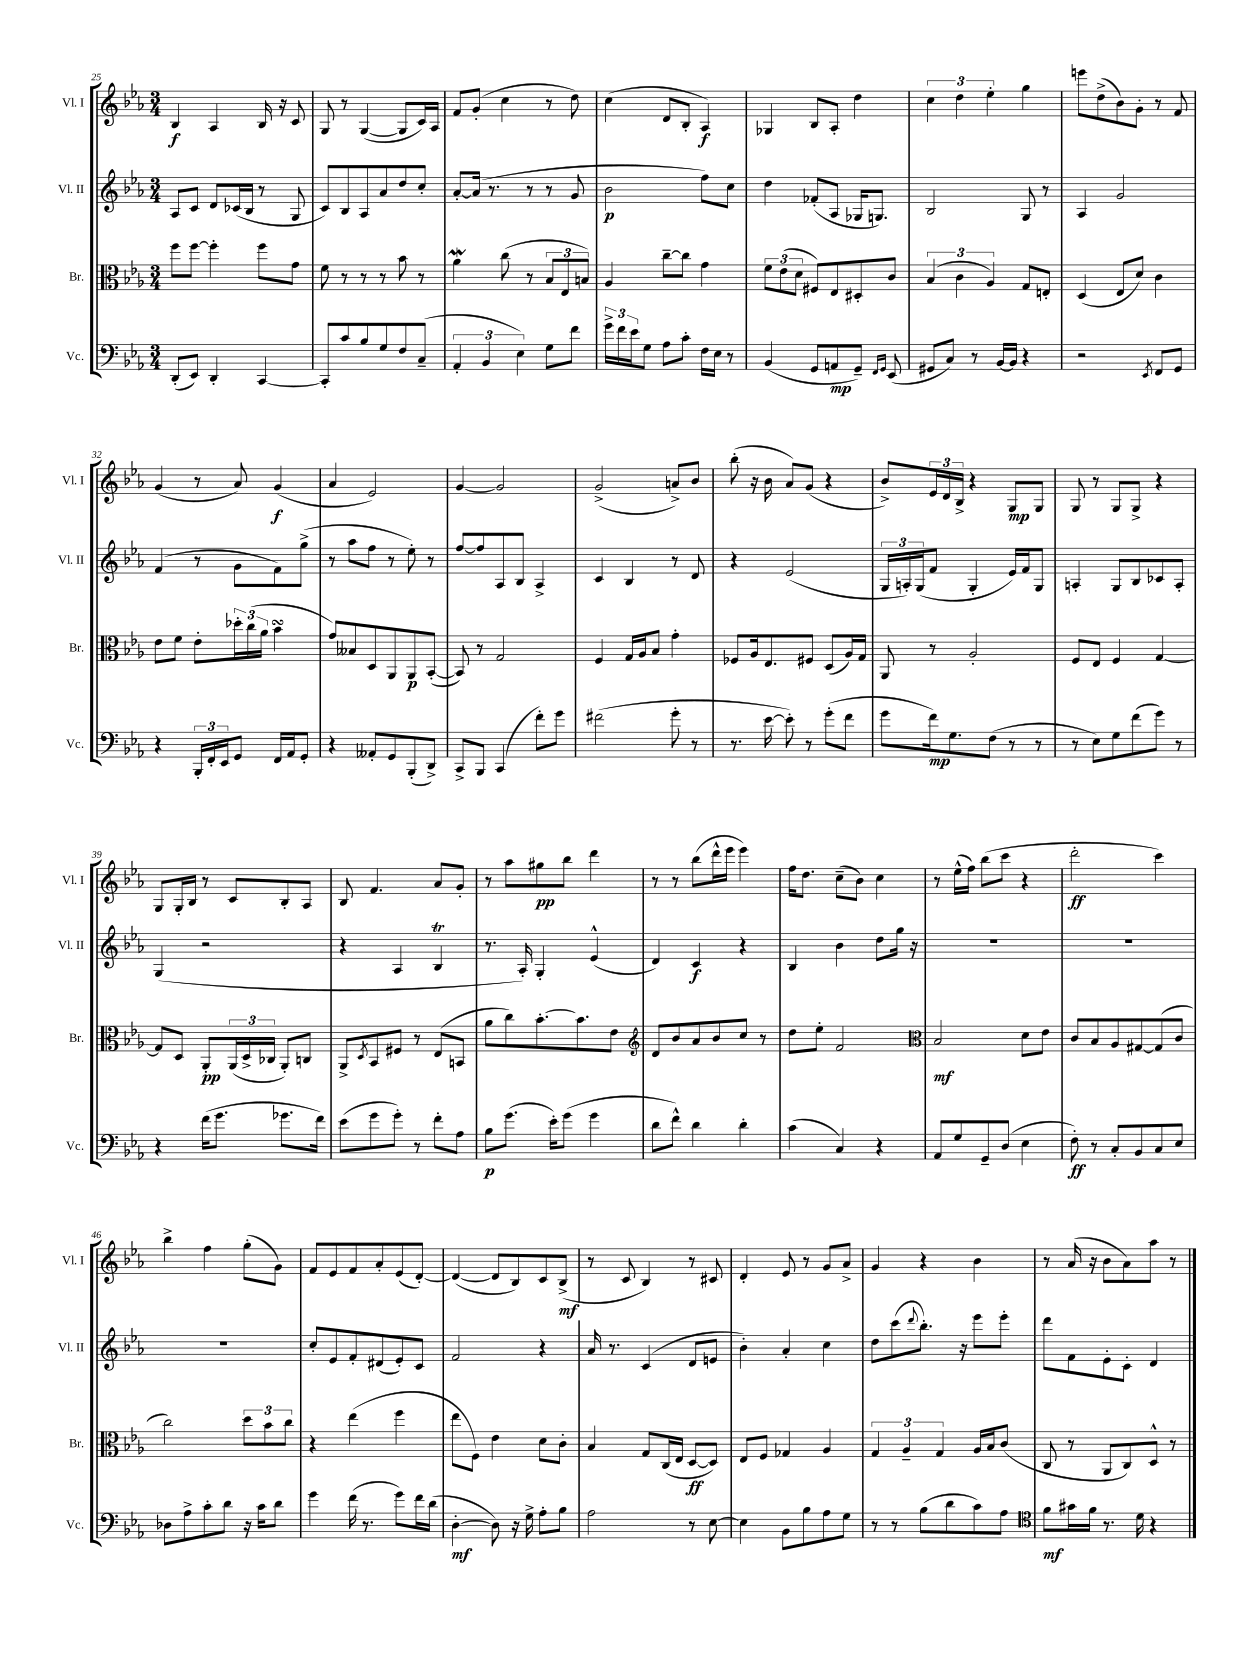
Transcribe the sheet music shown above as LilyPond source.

<<
\new StaffGroup <<
\new Staff = "s0" \with { instrumentName = "Vl. I" shortInstrumentName = "Vl. I" } {
    \clef treble \key ees \major \numericTimeSignature \time 3/4
    bes4\f aes4 bes16 r16 c'8 |
    g8 r8 g4~( g8 c'16) aes16 |
    f'8 g'8-.( c''4 r8 d''8) |
    c''4( d'8 bes8-. aes4\f) |
    ges4 bes8 aes8-. d''4 |
    \tuplet 3/2 { c''4 d''4 ees''4-. } g''4 |
    e'''8 d''8->( bes'8) g'8-. r8 f'8 |
    g'4( r8 aes'8) g'4\f( |
    aes'4 ees'2) |
    g'4~ g'2 |
    g'2->( a'8->) bes'8 |
    bes''8-.( r16 bes'16 aes'8) g'8( r4 |
    bes'8->) \tuplet 3/2 { ees'16 d'16 bes16-> } r4 g8\mp g8 |
    g8 r8 g8 g8-> r4 |
    g8 g16-. bes16 r8 c'8 bes8-. aes8 |
    bes8 f'4. aes'8 g'8-. |
    r8 aes''8 gis''8\pp bes''8 d'''4 |
    r8 r8 bes''8( d'''16-^ ees'''16 ees'''4) |
    f''16 d''8. c''8--( bes'8) c''4 |
    r8 ees''16-^( f''16) bes''8( c'''8 r4 |
    d'''2-.\ff c'''4) |
    bes''4-> f''4 g''8-.( g'8) |
    f'8 ees'8 f'8 aes'8-. ees'8( d'8~-.) |
    d'4~( d'8 bes8) c'8 bes8->\mf( |
    r8 c'8 bes4) r8 cis'8 |
    d'4-. ees'8 r8 g'8 aes'8-> |
    g'4 r4 bes'4 |
    r8 aes'16( r16 bes'8 aes'8) aes''8 r8 \bar "|." |
}
\new Staff = "s1" \with { instrumentName = "Vl. II" shortInstrumentName = "Vl. II" } {
    \clef treble \key ees \major \numericTimeSignature \time 3/4
    aes8 c'8 d'8 ces'16( bes16 r8 g8 |
    c'8) bes8 aes8 aes'8 d''8 c''8-. |
    aes'8~-. aes'16( r8. r8 r8 g'8 |
    bes'2\p f''8) c''8 |
    d''4 fes'8-.( aes8 ges16 g8.) |
    bes2 g8 r8 |
    aes4 g'2 |
    f'4( r8 g'8 f'8) g''8->( |
    r8 aes''8 f''8 r8 ees''8-.) r8 |
    f''8~ f''8 aes8 bes8 aes4-> |
    c'4 bes4 r8 d'8 |
    r4 ees'2( |
    \tuplet 3/2 { g16 a16-.) g16( } f'8 g4-. ees'16) f'16 g8 |
    a4-. g8 bes8 ces'8 a8-. |
    g4( r2 |
    r4 aes4 bes4\trill |
    r8. aes16-.) g4-. ees'4-^( |
    d'4) c'4\f r4 |
    bes4 bes'4 d''8 g''16 r16 |
    R2. |
    R2. |
    R2. |
    c''8-. ees'8 f'8-. dis'8( ees'8-.) c'8 |
    f'2 r4 |
    aes'16 r8. c'4( d'8 e'8 |
    bes'4-.) aes'4-. c''4 |
    d''8 c'''8( \appoggiatura { d'''8 } bes''8.-.) r16 ees'''8 ees'''8-. |
    d'''8 f'8 ees'8-. c'8-. d'4 \bar "|." |
}
\new Staff = "s2" \with { instrumentName = "Br." shortInstrumentName = "Br." } {
    \clef alto \key ees \major \numericTimeSignature \time 3/4
    f''8 f''8~ f''4-. f''8 g'8 |
    f'8 r8 r8 r8 bes'8 r8 |
    aes'4\mordent c''8( r8 \tuplet 3/2 { bes8 ees8 b8) } |
    aes4 c''8~-- c''8 g'4 |
    \tuplet 3/2 { f'8 ees'8( d'8 } fis8) ees8 dis8-. c'8 |
    \tuplet 3/2 { bes4( c'4 aes4) } g8 e8-. |
    d4( ees8 d'8) c'4 |
    ees'8 f'8 ees'8-. \tuplet 3/2 { des''16-. c''16( aes'16 } bes'4\turn |
    g'8) beses8 d8 aes,8 aes,8\p bes,8~-.( |
    bes,8) r8 g2 |
    f4 g16 aes16 bes8 g'4-. |
    fes8 aes16 ees8. fis8 d8( aes16) g16 |
    aes,8 r8 aes2-. |
    f8 ees8 f4 g4~ |
    g8 d8 aes,8-.\pp \tuplet 3/2 { aes,16( d16-> ces16 } aes,8-.) c8 |
    aes,8-> \acciaccatura { d8 } bes,8 fis8 r8 ees8( b,8 |
    aes'8 c''8) bes'8.~-. bes'8. ees'8 |
    \clef treble d'8 bes'8 aes'8 bes'8 c''8 r8 |
    d''8 ees''8-. f'2 |
    \clef alto bes2\mf d'8 ees'8 |
    c'8 bes8 aes8 gis8~ gis8( c'8 |
    c''2) \tuplet 3/2 { d''8 bes'8 c''8 } |
    r4 ees''4( f''4 |
    ees''8 f8) ees'4 d'8 c'8-. |
    bes4 g8 c16( ees16 d8~\ff d8) |
    ees8 f8 ges4 aes4 |
    \tuplet 3/2 { g4 aes4-- g4 } aes16 bes16 c'8( |
    c8 r8 aes,8 c8) d8-^ r8 \bar "|." |
}
\new Staff = "s3" \with { instrumentName = "Vc." shortInstrumentName = "Vc." } {
    \clef bass \key ees \major \numericTimeSignature \time 3/4
    d,8-.( ees,8) d,4-. c,4~ |
    c,8-. c'8 bes8 g8 f8 c8--( |
    \tuplet 3/2 { aes,4-. bes,4 ees4) } g8 f'8 |
    \tuplet 3/2 { g'16-> f'16 ees'16 } g8 aes8 c'8-. f16 ees16 r8 |
    bes,4( g,8 a,8\mp g,8--) \grace { f,16 g,16 } ees,8( |
    gis,8 c8) r8 bes,16~ bes,16 r4 |
    r2 \acciaccatura { ees,8 } f,8 g,8 |
    r4 \tuplet 3/2 { bes,,16-. f,16-. ees,16 } g,8 f,16 aes,16 g,8-. |
    r4 aeses,8-. g,8 bes,,8-.( d,8->) |
    c,8-> bes,,8 c,4( f'8-.) g'8 |
    fis'2( g'8-. r8 |
    r8. ees'16~ ees'8-.) r8 g'8-.( f'8 |
    g'8 f'16\mp) g8. f8( r8 r8 |
    r8 ees8) g8 f'8( g'8) r8 |
    r4 f'16( g'8. ges'8. f'16) |
    ees'8( g'8 g'8-.) r8 f'8-. aes8 |
    bes8\p g'8.( ees'16-.) g'8( g'4 |
    d'8 f'8-^) d'4 d'4-. |
    c'4( c4) r4 |
    aes,8 g8 g,8-- d8( ees4 |
    f8-.\ff) r8 c8-. bes,8 c8 ees8 |
    des8 aes8-> c'8-. d'8 r16 c'16 d'8 |
    g'4 f'16( r8. g'8) f'16 d'16( |
    d4~-.\mf d8) r16 g16-> aes8-. bes8 |
    aes2 r8 ees8~ |
    ees4 bes,8 bes8 aes8 g8 |
    r8 r8 bes8( d'8 c'8) aes8 |
    \clef tenor f'8\mf gis'16 f'16 r8. d'16 r4 \bar "|." |
}
>>
>>
\layout { \context { \Score currentBarNumber = #25 } }
